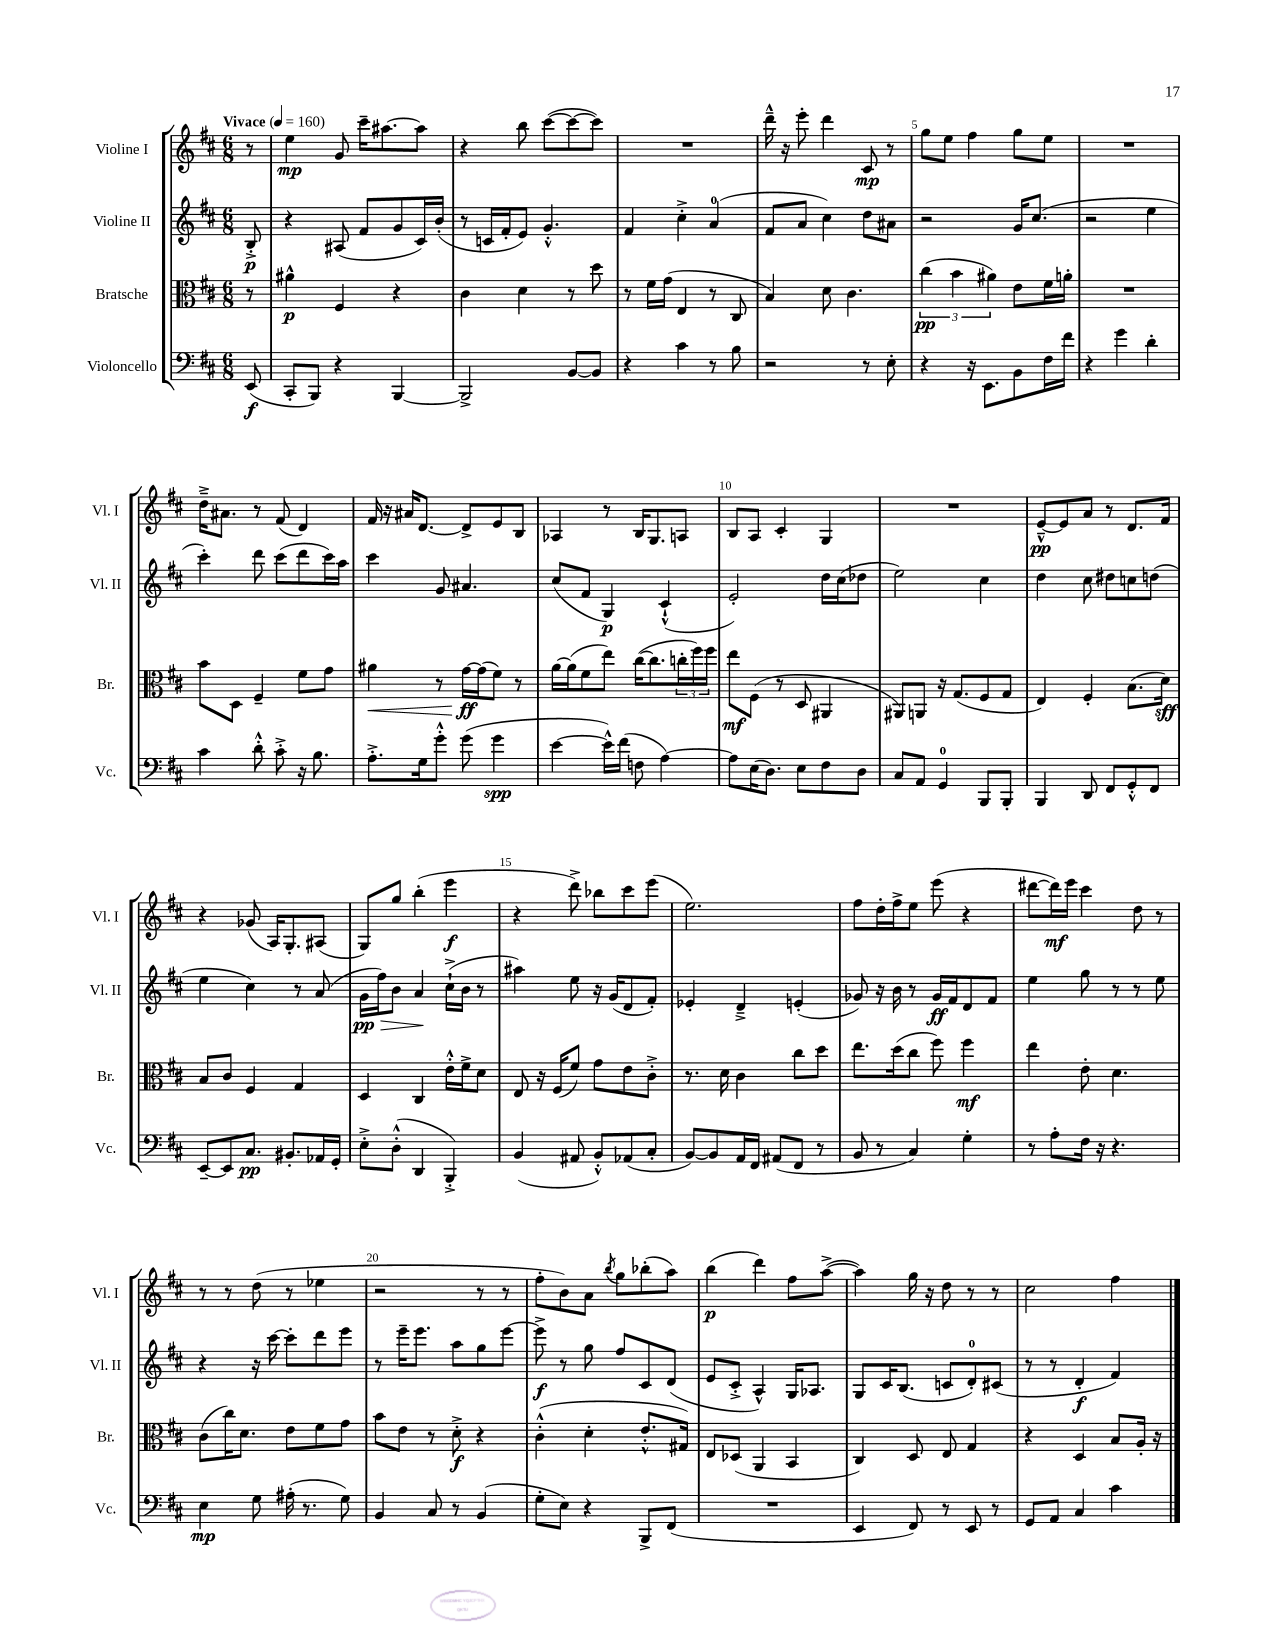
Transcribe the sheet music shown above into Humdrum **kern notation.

**kern	**kern	**kern	**kern
*staff4	*staff3	*staff2	*staff1
*clefF4	*clefC3	*clefG2	*clefG2
*k[f#c#]	*k[f#c#]	*k[f#c#]	*k[f#c#]
*M6/8	*M6/8	*M6/8	*M6/8
*MM160	*MM160	*MM160	*MM160
(8EE	8r	8B'^	8r
=	=	=	=
8CC#'	4a#^^	4r	4ee
8BBB)	.	.	.
4r	4F#	(8A#	8g
.	.	8f#	16ccc#~
.	.	.	[8.aa#
[4BBB	4r	8g	.
.	.	16c#)	8aa#]
.	.	(16b'	.
=	=	=	=
2BBB^]	4c#	8r	4r
.	.	16c	.
.	.	16f#'	.
.	4d	8e)	8bb
.	.	4.g'^^	([8ccc#
[8BB	8r	.	8ccc#_
8BB]	8dd	.	8ccc#])
=	=	=	=
4r	8r	4f#	2.r
.	16f#	.	.
.	(16g	.	.
4c#	4E	4cc#'^	.
8r	8r	(4a	.
8B	8C#	.	.
=	=	=	=
2r	4B)	8f#	16ddd~^^
.	.	.	16r
.	.	8a	8eee'
.	8d	4cc#)	4ddd
.	4.c#	.	.
8r	.	8dd	8c#
8E'	.	8a#	8r
=	=	=	=
4r	(6cc#	2r	8gg
.	.	.	8ee
.	6b	.	.
16r	.	.	4ff#
8.EE	.	.	.
.	6a#)	.	.
8BB	8e	16g	8gg
.	.	(8.cc#	.
16F#	16f#	.	8ee
16f#	16a'	.	.
=	=	=	=
4r	2.r	2r	2.r
4g	.	.	.
4d'	.	4ee	.
=	=	=	=
4c#	8b	4ccc#')	16dd~^
.	.	.	8.a#
.	8D	.	.
8d'^^	4F#~	8ddd	8r
8c#'^	.	(8ccc#	(8f#
16r	8f#	8ddd	4d)
8.B	.	.	.
.	8g	16ccc#)	.
.	.	16aa	.
=	=	=	=
8.A'^	4a#	4ccc#	16f#
.	.	.	16r
.	.	.	16a#
16G	.	.	[8.d
8g'^^	8r	8g	.
(8g	[16g	4.a#	8d^]
.	(16g]	.	.
4g	8f#)	.	8e
.	8r	.	8B
=	=	=	=
[4e	[16a	(8cc#	4A-
.	(16a]	.	.
.	8f#	8f#	.
16e^^])	8ee)	4G)	8r
(16f#	.	.	.
8F	([16cc#	.	16B
.	8.cc#]	.	8.G
[4A)	.	(4c#`^^	.
.	24cc'	.	8A
.	24ff#)	.	.
.	24ff#	.	.
=	=	=	=
8A]	8ee	2e')	8B
(16E	(8F#	.	8A
8.D)	.	.	.
.	8r	.	4c#'
8E	8D	.	.
8F#	4AA#	16dd	4G
.	.	(16cc#	.
8D	.	8dd-	.
=	=	=	=
8C#	8AA#)	2ee)	2.r
8AA	8AA	.	.
4GG	16r	.	.
.	(8.G	.	.
8BBB	8F#	4cc#	.
8BBB'	8G	.	.
=	=	=	=
4BBB	4E)	4dd	[8e~^^
.	.	.	8e]
8DD	4F#'	8cc#	8a
8FF#	.	8dd#	8r
8GG'^^	(8.B	8cc	8.d
8FF#	.	(8dd	.
.	16d)	.	16f#
=	=	=	=
[8EE~	8B	4ee	4r
8EE]	8c#	.	.
8.C#	4F#	4cc#)	(8g-
.	.	.	16A)
8.BB#'	.	.	8.G'
.	4G	8r	.
16AA-	.	(8a	(8A#
16GG'	.	.	.
=	=	=	=
8E'^	4D	16g	8G)
.	.	16ff#)	.
(8D'^^	.	8b	8gg
4DD	4C#	4a	(4bb'
4BBB'^)	16e'^^	(16cc#`^	4eee
.	16f#^	16b	.
.	8d	8r	.
=	=	=	=
(4BB	8E	4aa#)	4r
.	16r	.	.
.	(16F#	.	.
8AA#	8f#)	8ee	8ddd^)
8BB'^^)	8g	16r	8bb-
.	.	(16g	.
(8AA-	8e	8d	8ccc#
8C#'	8c#'^	8f#')	(8eee
=	=	=	=
[8BB)	8.r	4e-'	2.ee)
8BB]	.	.	.
.	16d	.	.
16AA	4c#	4d~^	.
16FF#	.	.	.
(8AA#	.	.	.
8FF#	8cc#	(4e'	.
8r	8dd	.	.
=	=	=	=
8BB	8.ee	8g-)	8ff#
8r	.	16r	16dd'
.	(16dd	16b	16ff#^
4C#)	8cc#	8r	8ee
.	8ff#)	16g-	(8eee
.	.	16f#	.
4G'	4ff#	8d	4r
.	.	8f#	.
=	=	=	=
8r	4ee	4ee	[8ddd#
8A'	.	.	16ddd#])
.	.	.	16eee
16F#	8e'	8gg	4ccc#
16r	.	.	.
4.r	4.d	8r	.
.	.	8r	8dd
.	.	8ee	8r
=	=	=	=
4E	(8c#	4r	8r
.	16cc#)	.	8r
.	8.d	.	.
8G	.	16r	(8dd
.	.	[16ccc#	.
(16A#'	8e	8ccc#']	8r
8.r	.	.	.
.	8f#	8ddd	4ee-
8G)	8g	8eee	.
=	=	=	=
4BB	8b	8r	2r
.	8e	16eee~	.
.	.	8.eee	.
8C#	8r	.	.
8r	8d'^	8aa	.
(4BB	4r	8gg	8r
.	.	[8eee	8r
=	=	=	=
8G'	(4c#'^^	8eee^]	8ff#'
8E)	.	8r	8b)
4r	4d'	8gg	8a
.	.	.	8qbb
.	.	8ff#	8gg
8BBB^	8.e'^^	8c#	(8bb-'
(8FF#	.	(8d	8aa)
.	16G#)	.	.
=	=	=	=
2.r	8E	8e	(4bb
.	(8D-	8c#'^	.
.	4AA	4A^^)	4ddd)
.	4BB	16G	8ff#
.	.	8.A-	.
.	.	.	([8aa^
=	=	=	=
4EE	4C#)	8G	4aa])
.	.	16c#	.
.	.	(8.B	.
8FF#)	8D	.	16gg
.	.	.	16r
8r	8E	8c	8dd
8EE	4G	8d')	8r
8r	.	(8c#	8r
=	=	=	=
8GG	4r	8r	2cc#
8AA	.	8r	.
4C#	4D	4d'	.
4c#	8B	4f#)	4ff#
.	16A'	.	.
.	16r	.	.
==	==	==	==
*-	*-	*-	*-
